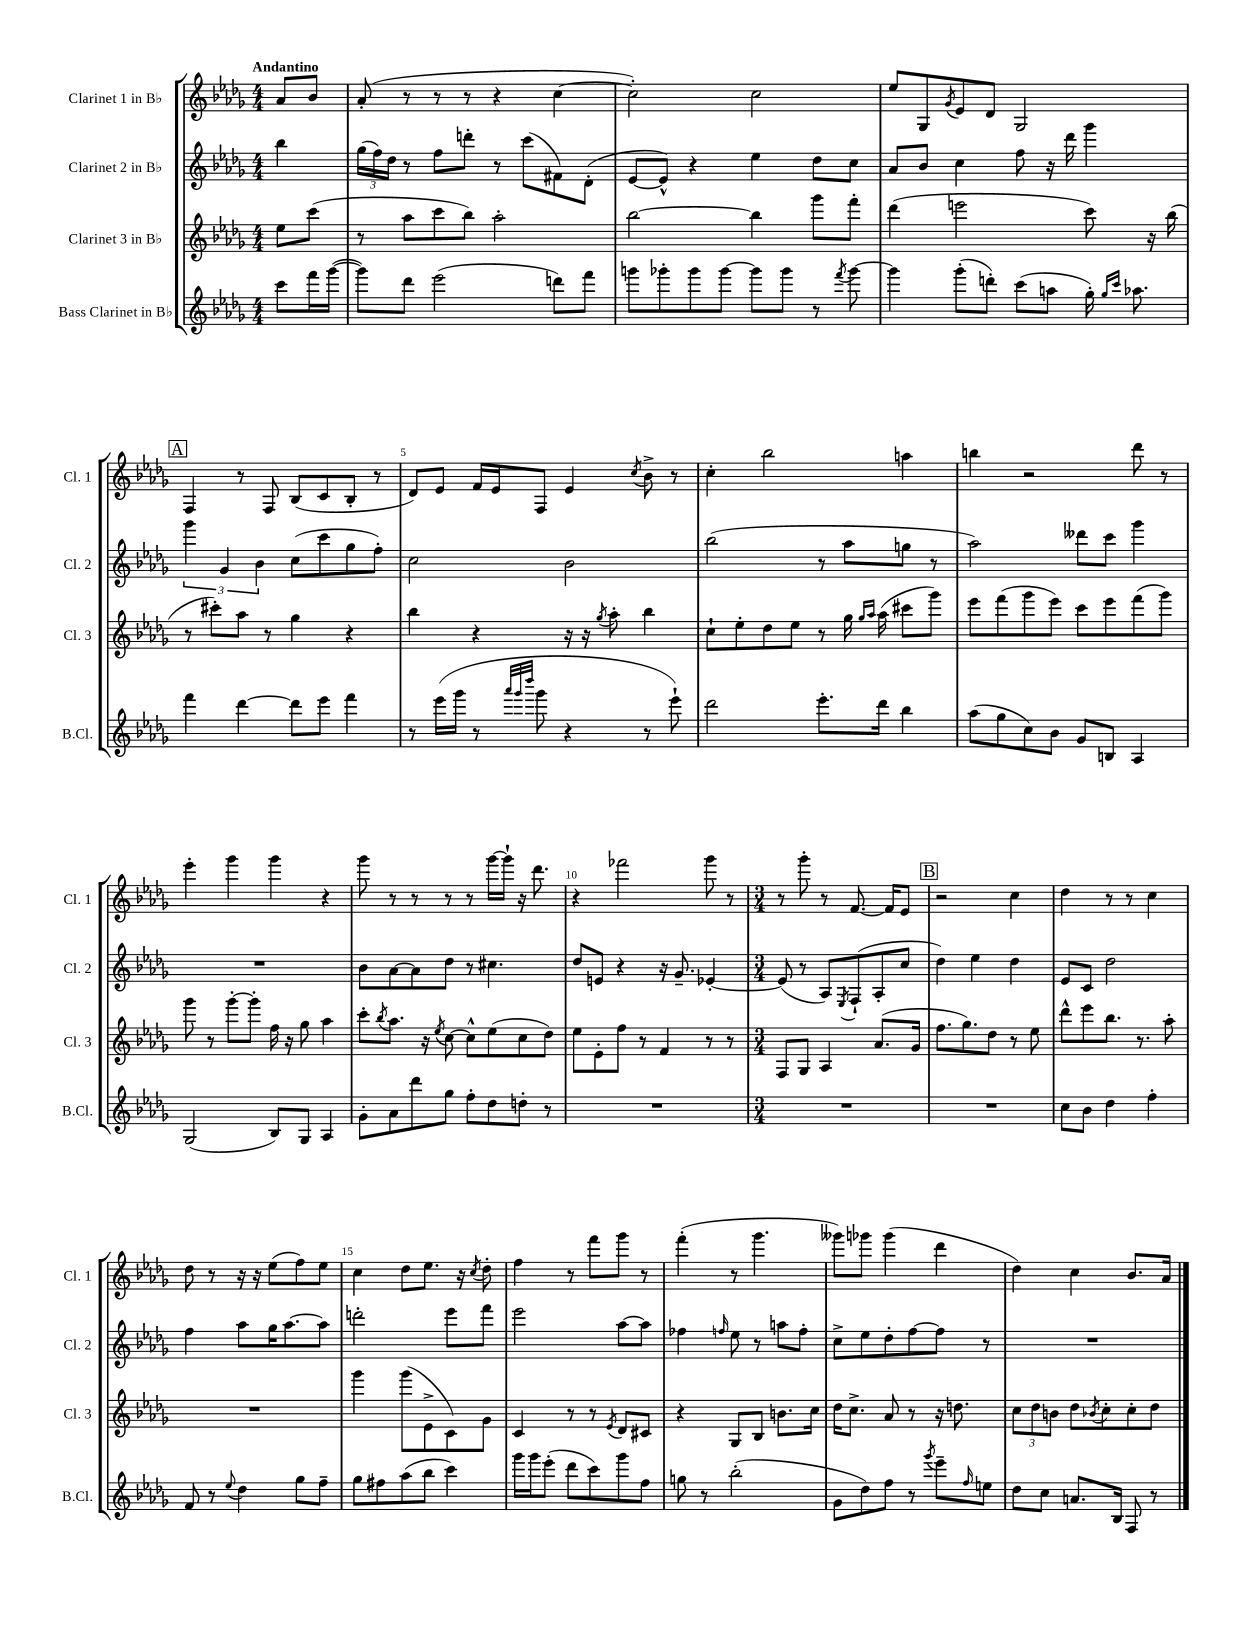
<<
\new StaffGroup <<
\new Staff = "s0" \with { instrumentName = "Clarinet 1 in Bb" shortInstrumentName = "Cl. 1" } {
    \clef treble \key des \major \numericTimeSignature \time 4/4 \partial 4 \tempo "Andantino"
    aes'8 bes'8 |
    aes'8-.( r8 r8 r8 r4 c''4~ |
    c''2-.) c''2 |
    ees''8 ges8 \acciaccatura { ges'8 } ees'8 des'8 ges2 |
    \mark \markup { \box "A" } f4 r8 f8 bes8( c'8 bes8-. r8 |
    des'8) ees'8 f'16 ees'16 f8 ees'4 \acciaccatura { c''8 } bes'8-> r8 |
    c''4-. bes''2 a''4 |
    b''4 r2 des'''8 r8 |
    ees'''4-. ges'''4 ges'''4 r4 |
    ges'''8 r8 r8 r8 r8 ges'''16~ ges'''16-! r16 des'''8. |
    r4 fes'''2 ges'''8 r8 |
    \numericTimeSignature \time 3/4 r8 ges'''8-. r8 f'8.~ f'16 ees'8 |
    \mark \markup { \box "B" } r2 c''4 |
    des''4 r8 r8 c''4 |
    des''8 r8 r16 r16 ees''8( f''8) ees''8 |
    c''4 des''8 ees''8. r16 \acciaccatura { c''8 } des''8-. |
    f''4 r8 f'''8 ges'''8 r8 |
    f'''4-.( r8 ges'''4. |
    geses'''8) ges'''8 ges'''4( des'''4 |
    des''4) c''4 bes'8. aes'16 \bar "|." |
}
\new Staff = "s1" \with { instrumentName = "Clarinet 2 in Bb" shortInstrumentName = "Cl. 2" } {
    \clef treble \key des \major \numericTimeSignature \time 4/4 \partial 4
    bes''4 |
    \tuplet 3/2 { ges''16( f''16) des''16 } r8 f''8 d'''8-. r8 c'''8( fis'8) des'8-.( |
    ees'8~ ees'8-^) r4 ees''4 des''8 c''8 |
    aes'8 bes'8 c''4 f''8 r16 des'''16 ges'''4 |
    \mark \markup { \box "A" } \tuplet 3/2 { ges'''4 ges'4 bes'4 } c''8( c'''8 ges''8 f''8-.) |
    c''2 bes'2 |
    bes''2( r8 aes''8 g''8 r8 |
    aes''2) deses'''8 c'''8 ges'''4 |
    R1 |
    bes'8 aes'8~ aes'8 des''8 r8 cis''4. |
    des''8 e'8 r4 r16 ges'8.-- ees'4~-. |
    \numericTimeSignature \time 3/4 ees'8( r8 aes8) \acciaccatura { ees8 } f8-!( aes8-. c''8 |
    \mark \markup { \box "B" } des''4) ees''4 des''4 |
    ees'8 c'8 des''2 |
    f''4 aes''8 ges''16 aes''8.~ aes''8 |
    d'''2-. ees'''8 f'''8 |
    ees'''2 aes''8~ aes''8 |
    fes''4 \grace { f''16 } ees''8 r8 a''8 f''8-. |
    c''8-> ees''8 des''8-. f''8~ f''8 r8 |
    R2. \bar "|." |
}
\new Staff = "s2" \with { instrumentName = "Clarinet 3 in Bb" shortInstrumentName = "Cl. 3" } {
    \clef treble \key des \major \numericTimeSignature \time 4/4 \partial 4
    ees''8 c'''8( |
    r8 aes''8 c'''8 bes''8) aes''2-. |
    bes''2~ bes''4 ges'''8 f'''8-. |
    des'''4( e'''2 c'''8) r16 bes''16( |
    \mark \markup { \box "A" } r8 cis'''8-.) aes''8 r8 ges''4 r4 |
    bes''4 r4 r16 r16 \acciaccatura { ges''8 } aes''8-. bes''4 |
    c''8-! ees''8-. des''8 ees''8 r8 ges''16 \grace { ges''16 aes''16 } aes''16( cis'''8 ges'''8) |
    ees'''8 f'''8( ges'''8 ees'''8) c'''8 ees'''8 f'''8( ges'''8) |
    ges'''8 r8 ges'''8~-. ges'''8-. f''16 r16 ges''8 aes''4 |
    c'''8-. \acciaccatura { bes''8 } aes''8. r16 \acciaccatura { ees''8 } c''8~ c''8-^ ees''8( c''8 des''8) |
    ees''8 ees'8-. f''8 r8 f'4 r8 r8 |
    \numericTimeSignature \time 3/4 f8 ges8 aes4 aes'8.( ges'16 |
    \mark \markup { \box "B" } f''8. ges''8.) des''8 r8 ees''8 |
    des'''8-^ ees'''8 bes''8. r8. aes''8-. |
    R2. |
    ges'''4 ges'''8( ees'8-> c'8) ges'8 |
    c'4 r8 r8 \acciaccatura { ees'8 } des'8 cis'8 |
    r4 ges8 bes8 b'8. c''16 |
    des''16 c''8.-> aes'8 r8 r16 d''8. |
    \tuplet 3/2 { c''8 des''8 b'8 } des''8 \acciaccatura { bes'8 } c''8-. c''8-. des''8 \bar "|." |
}
\new Staff = "s3" \with { instrumentName = "Bass Clarinet in Bb" shortInstrumentName = "B.Cl." } {
    \clef treble \key des \major \numericTimeSignature \time 4/4 \partial 4
    c'''8 f'''16 ges'''16~( |
    ges'''8) des'''8 ees'''2( d'''8) f'''8 |
    g'''8 ges'''8-. ges'''8 ges'''8~ ges'''8 ges'''8 r8 \acciaccatura { f'''8 } ges'''8~ |
    ges'''4 ges'''8-.( d'''8-.) c'''8( a''8 ges''16-.) \grace { ges''16 c'''16 } aes''8. |
    \mark \markup { \box "A" } f'''4 des'''4~ des'''8 ees'''8 f'''4 |
    r8 ees'''16( ges'''16 r8 \grace { aes'''32 ges'''32 des''''32 } ges'''8 r4 r8 ees'''8-!) |
    des'''2 ees'''8.-. des'''16 bes''4 |
    aes''8( ges''8 c''8) bes'8 ges'8 b8 aes4 |
    ges2( bes8) ges8 aes4 |
    ges'8-. aes'8 des'''8 ges''8 f''8-. des''8 d''8-. r8 |
    R1 |
    \numericTimeSignature \time 3/4 R2. |
    \mark \markup { \box "B" } R2. |
    c''8 bes'8 des''4 f''4-. |
    f'8 r8 \appoggiatura { ees''8 } des''4 ges''8 f''8-- |
    ges''8 fis''8 aes''8( bes''8 c'''4) |
    ges'''16 ges'''16 ees'''8-.( des'''8 c'''8) ges'''8 f''8 |
    g''8 r8 bes''2-.( |
    ges'8 des''8) f''8 r8 \acciaccatura { ges'''8 } ees'''8-- \grace { f''16 } e''8 |
    des''8 c''8 a'8. bes16 f8 r8 \bar "|." |
}
>>
>>
\layout { \context { \Score \override BarNumber.break-visibility = ##(#f #t #t) barNumberVisibility = #(every-nth-bar-number-visible 5) } }
